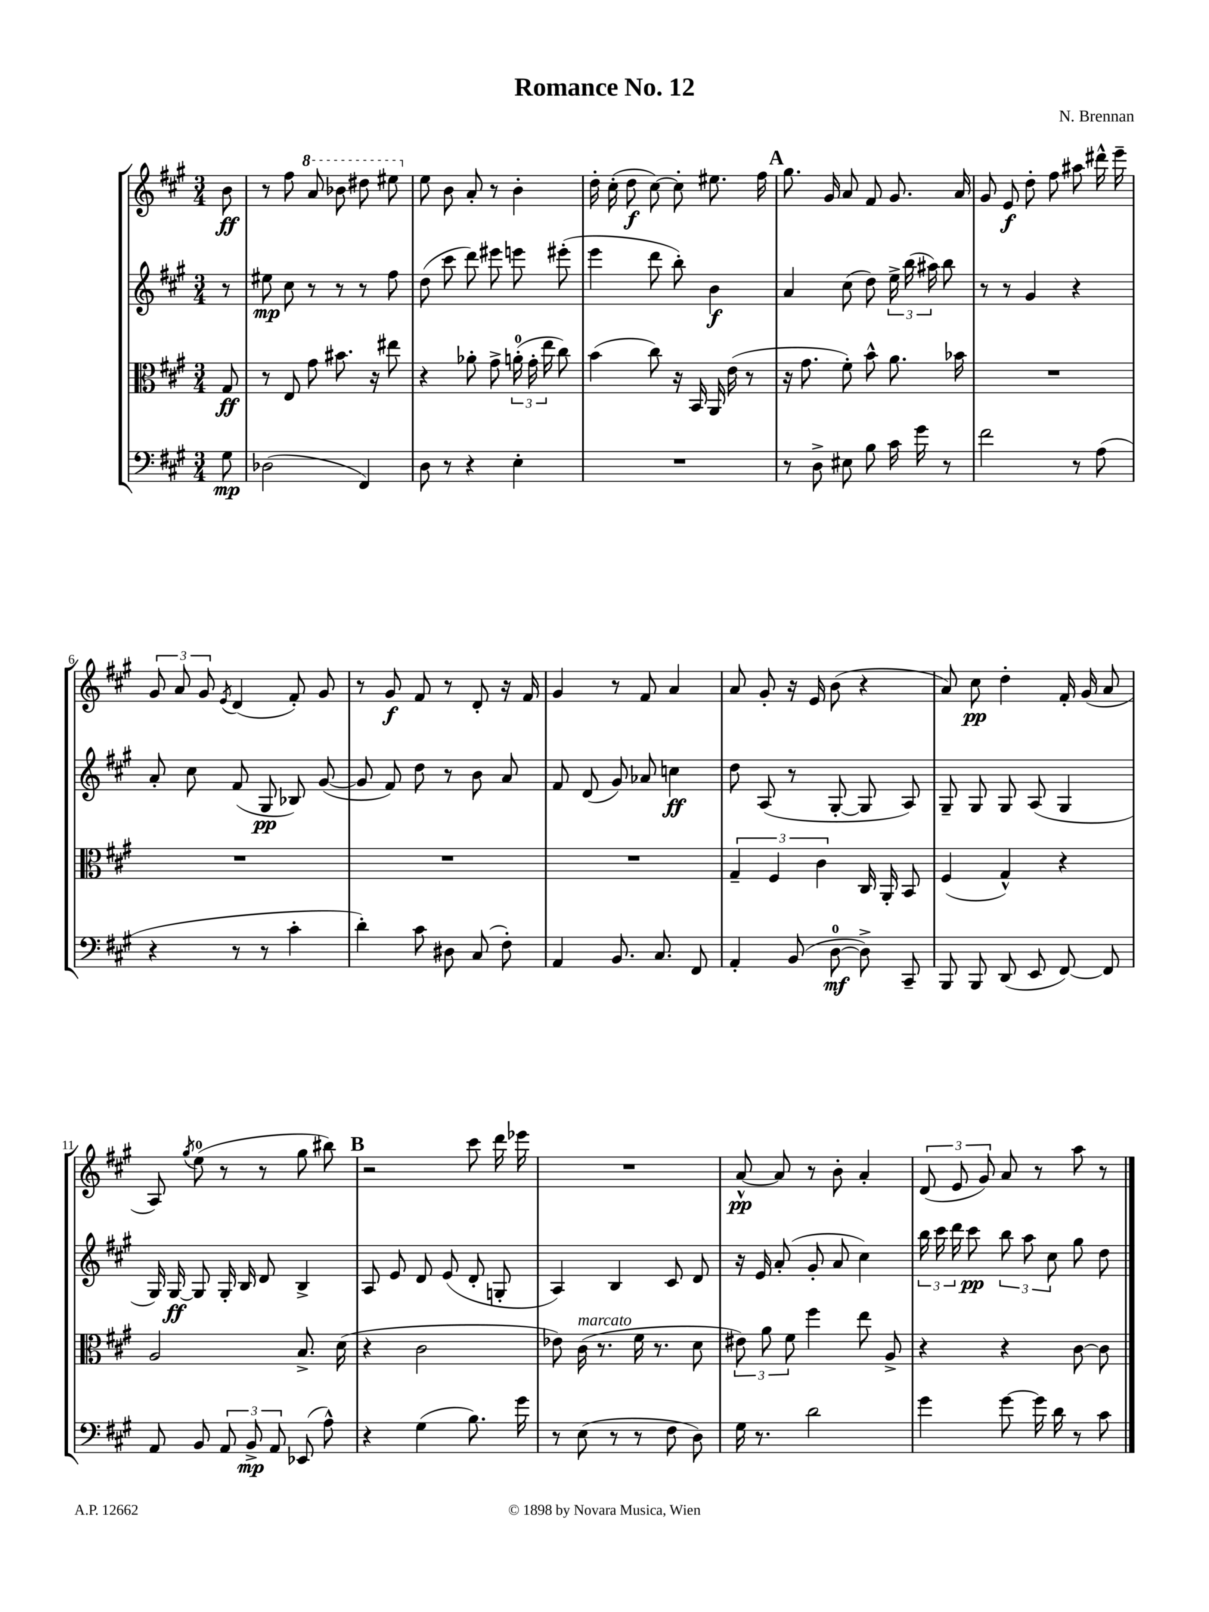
\header { title = "Romance No. 12" composer = "N. Brennan" }
<<
\new StaffGroup <<
\new Staff = "s0" {
    \clef treble \key a \major \numericTimeSignature \time 3/4 \partial 8
    \autoBeamOff b'8\ff |
    r8 fis''8 \ottava #1 a''8 bes''8 dis'''8 eis'''8 \ottava #0 |
    e''8 b'8 a'8-. r8 b'4-. |
    d''16-. cis''16-.( d''8\f cis''8~) cis''8-. eis''8. fis''16 |
    \mark \markup { \bold "A" } gis''8. gis'16 a'8 fis'8 gis'8. a'16 |
    gis'8 e'8\f d''8-. fis''8 ais''8 dis'''16-^ e'''16-- |
    \tuplet 3/2 { gis'8 a'8 gis'8 } \acciaccatura { e'8 } d'4( fis'8-.) gis'8 |
    r8 gis'8\f fis'8 r8 d'8-. r16 fis'16 |
    gis'4 r8 fis'8 a'4 |
    a'8 gis'8-. r16 e'16 b'8( r4 |
    a'8) cis''8\pp d''4-. fis'16-. gis'16( a'8 |
    a8) \acciaccatura { gis''8 } e''8-0( r8 r8 gis''8 bis''8) |
    \mark \markup { \bold "B" } r2 cis'''8 d'''16 ees'''16 |
    R2. |
    a'8~-^\pp a'8 r8 b'8-. a'4-. |
    \tuplet 3/2 { d'8( e'8 gis'8) } a'8 r8 a''8 r8 \bar "|." |
}
\new Staff = "s1" {
    \clef treble \key a \major \numericTimeSignature \time 3/4 \partial 8
    \autoBeamOff r8 |
    eis''8\mp cis''8 r8 r8 r8 fis''8 |
    d''8( cis'''8 d'''8) eis'''8 e'''8 eis'''8-.( |
    e'''4 d'''8 b''8-.) b'4\f |
    \mark \markup { \bold "A" } a'4 cis''8( d''8) \tuplet 3/2 { e''16-> b''16( ais''16) } b''8 |
    r8 r8 gis'4 r4 |
    a'8-. cis''8 fis'8( gis8\pp bes8) gis'8~( |
    gis'8 fis'8) d''8 r8 b'8 a'8 |
    fis'8 d'8( gis'8) aes'8 c''4\ff |
    d''8 a8( r8 gis8~-. gis8 a8) |
    gis8-- gis8 gis8 a8( gis4 |
    gis16) gis16~\ff gis8 gis16-. b16 d'8 b4-> |
    \mark \markup { \bold "B" } a8 e'8 d'8 e'8( d'8-. g8-. |
    a4) b4 cis'8 d'8 |
    r16 e'16 a'8-.( gis'8-. a'8 cis''4) |
    \tuplet 3/2 { b''16 cis'''16 d'''16 } cis'''8\pp \tuplet 3/2 { b''8 a''8 cis''8 } gis''8 d''8 \bar "|." |
}
\new Staff = "s2" {
    \clef alto \key a \major \numericTimeSignature \time 3/4 \partial 8
    \autoBeamOff gis8\ff |
    r8 e8 gis'8 bis'8. r16 eis''8 |
    r4 aes'8-. gis'8-> \tuplet 3/2 { a'16-0-.( gis'16-. e''16 } cis''8) |
    b'4( cis''8) r16 b,16 a,16 e'16( r8 |
    \mark \markup { \bold "A" } r16 gis'8. fis'8-.) b'8-^ a'8. bes'16 |
    R2. |
    R2. |
    R2. |
    R2. |
    \tuplet 3/2 { gis4-- fis4 cis'4 } cis16 a,16-. b,8 |
    fis4( gis4-^) r4 |
    a2 b8.-> d'16( |
    \mark \markup { \bold "B" } r4 cis'2 |
    ees'8) cis'16^\markup { \italic "marcato" }( r8. fis'16 r8. d'8 |
    \tuplet 3/2 { eis'8) a'8 fis'8 } fis''4 e''8 a8-> |
    r4 r4 cis'8~ cis'8 \bar "|." |
}
\new Staff = "s3" {
    \clef bass \key a \major \numericTimeSignature \time 3/4 \partial 8
    \autoBeamOff gis8\mp |
    des2( fis,4) |
    d8 r8 r4 e4-. |
    R2. |
    \mark \markup { \bold "A" } r8 d8-> eis8 b8 cis'16 gis'16 r8 |
    fis'2 r8 a8( |
    r4 r8 r8 cis'4-. |
    d'4-.) cis'8 dis8 cis8( fis8-.) |
    a,4 b,8. cis8. fis,8 |
    a,4-. b,8( d8-0~\mf d8->) cis,8-- |
    b,,8 b,,8 d,8( e,8 fis,8~) fis,8 |
    a,8 b,8 \tuplet 3/2 { a,8 b,8->\mp a,8 } ees,8( a8-^) |
    \mark \markup { \bold "B" } r4 gis4( b8.) gis'16 |
    r8 e8( r8 r8 fis8 d8) |
    gis16 r8. d'2 |
    gis'4 gis'8~ gis'16 d'16 r8 cis'8 \bar "|." |
}
>>
>>
